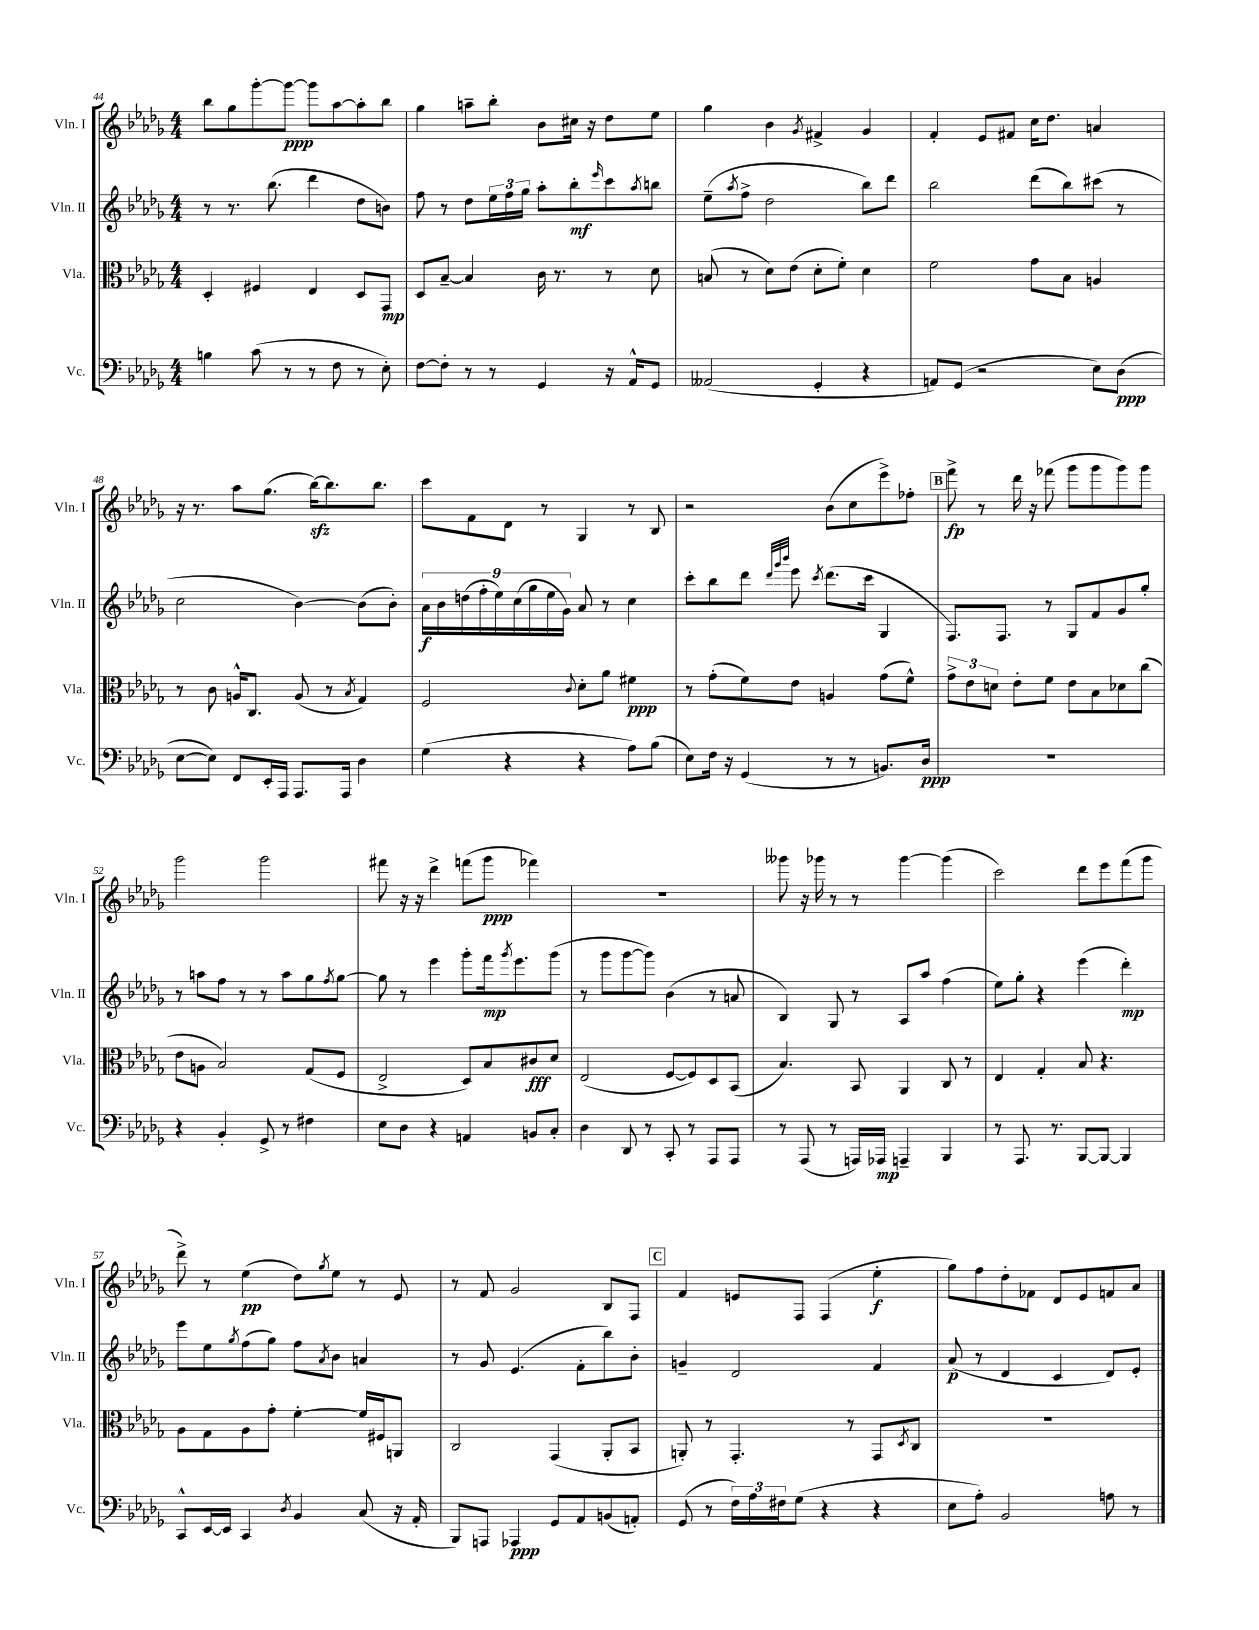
<<
\new StaffGroup <<
\new Staff = "s0" \with { instrumentName = "Vln. I" shortInstrumentName = "Vln. I" } {
    \clef treble \key des \major \numericTimeSignature \time 4/4
    bes''8 ges''8 ges'''8~-. ges'''8~\ppp ges'''8 aes''8~ aes''8-. bes''8 |
    ges''4 a''8-- bes''8-. bes'8 cis''16 r16 des''8 ees''8 |
    ges''4 bes'4 \acciaccatura { ges'8 } fis'4-> ges'4 |
    f'4-. ees'8 fis'8 c''16 des''8. a'4 |
    r16 r8. aes''8 ges''8.( bes''16~\sfz) bes''8. bes''8. |
    c'''8 f'8 des'8 r8 ges4 r8 bes8 |
    r2 bes'8( c''8 ees'''8->) fes''8-. |
    \mark \markup { \box "B" } f'''8->\fp r8 des'''16 r16 fes'''8( ges'''8 ges'''8 ges'''8) ges'''8 |
    ges'''2 ges'''2 |
    fis'''8 r16 r16 des'''4-> f'''8( ges'''8\ppp fes'''4) |
    R1 |
    geses'''8 r16 ges'''16 r8 r8 ges'''4~ ges'''4( |
    c'''2) des'''8 ees'''8 f'''8( ges'''8 |
    des'''8->) r8 ees''4\pp( des''8) \acciaccatura { ges''8 } ees''8 r8 ees'8 |
    r8 f'8 ges'2 bes8 f8 |
    \mark \markup { \box "C" } f'4 e'8 f8 f4( ees''4-.\f |
    ges''8) f''8 des''8-. fes'8 des'8 ees'8 f'8 aes'8 \bar "|." |
}
\new Staff = "s1" \with { instrumentName = "Vln. II" shortInstrumentName = "Vln. II" } {
    \clef treble \key des \major \numericTimeSignature \time 4/4
    r8 r8. bes''8.( des'''4 des''8 b'8) |
    f''8 r8 des''8 \tuplet 3/2 { ees''16 f''16 ges''16 } aes''8-. bes''8-.\mf \grace { ees'''16 } c'''8 \acciaccatura { aes''8 } b''8 |
    ees''8--( \acciaccatura { aes''8 } f''8-> des''2 bes''8) des'''8 |
    bes''2 des'''8( bes''8) cis'''8( r8 |
    c''2 bes'4~) bes'8( bes'8-.) |
    \tuplet 9/8 { aes'16\f bes'16 d''16( f''16-. ees''16) c''16( ges''16 ees''16 ges'16) } aes'8 r8 c''4 |
    c'''8-. bes''8 des'''8 \grace { des'''32 ges'''32 bes'''32 } ees'''8 \acciaccatura { c'''8 } des'''8.( c'''16 ges4 |
    \mark \markup { \box "B" } f8.) f8. r8 ges8 f'8 ges'8 ges''8-. |
    r8 a''8 f''8 r8 r8 a''8 ges''8 \acciaccatura { f''8 } ges''8~ |
    ges''8 r8 ees'''4 ges'''8-. f'''16\mp \acciaccatura { ges'''8 } ees'''8. ges'''8( |
    r8 ges'''8 ges'''8~ ges'''8) bes'4( r8 a'8 |
    bes4) ges8 r8 aes8 aes''8 f''4( |
    ees''8) ges''8-. r4 ees'''4( des'''4-.\mp) |
    ees'''8 ees''8 \acciaccatura { ges''8 } f''8( ges''8) f''8 \acciaccatura { aes'8 } bes'8 a'4 |
    r8 ges'8 ees'4.( f'8-. bes''8) bes'8-. |
    \mark \markup { \box "C" } g'4-- des'2 f'4 |
    aes'8\p( r8 des'4 c'4 des'8) ees'8-. \bar "|." |
}
\new Staff = "s2" \with { instrumentName = "Vla." shortInstrumentName = "Vla." } {
    \clef alto \key des \major \numericTimeSignature \time 4/4
    des4-. fis4 ees4 des8 ges,8\mp |
    des8 bes8~-- bes4 c'16 r8. r8 des'8 |
    b8( r8 des'8) ees'8( des'8-. f'8-.) des'4 |
    f'2 ges'8 bes8 a4 |
    r8 c'8 a16-^ c8. a8( r8 \acciaccatura { bes8 } ges4) |
    f2 \appoggiatura { c'8 } des'8-. aes'8 fis'4\ppp |
    r8 ges'8-.( f'8) ees'8 a4 ges'8( f'8-^) |
    \mark \markup { \box "B" } \tuplet 3/2 { ges'8-> ees'8 d'8 } ees'8-. f'8 ees'8 bes8 des'8 c''8( |
    ees'8 a8 bes2) ges8( f8 |
    ees2-> des8) bes8 cis'8\fff des'8 |
    ees2( f8~ f8) des8 bes,8( |
    bes4.) bes,8 aes,4 c8 r8 |
    ees4 ges4-. bes8 r4. |
    aes8 ges8 aes8 ges'8-. f'4~-. f'16 fis16 a,8 |
    c2 ges,4( aes,8-. bes,8 |
    \mark \markup { \box "C" } a,8-.) r8 ges,4.-. r8 ges,8 \acciaccatura { des8 } c8 |
    R1 \bar "|." |
}
\new Staff = "s3" \with { instrumentName = "Vc." shortInstrumentName = "Vc." } {
    \clef bass \key des \major \numericTimeSignature \time 4/4
    b4 c'8( r8 r8 f8 r8 ees8-.) |
    f8~ f8-. r8 r8 ges,4 r16 aes,16-^ ges,8 |
    aeses,2( ges,4-. r4 |
    a,8) ges,8( r2 ees8) des8\ppp( |
    ees8~ ees8) f,8 ees,16-. aes,,16 aes,,8. aes,,16 des4 |
    ges4( r4 r4 aes8) bes8( |
    ees8) f16 r16 ges,4( r8 r8 b,8.) des16\ppp |
    \mark \markup { \box "B" } R1 |
    r4 bes,4-. ges,8-> r8 fis4 |
    ees8 des8 r4 a,4 b,8 c8-. |
    des4 des,8 r8 c,8-. r8 aes,,8 aes,,8 |
    r8 aes,,8( r8 a,,16) aes,,16\mp a,,4-- bes,,4 |
    r8 aes,,8. r8. bes,,8~ bes,,8~ bes,,4 |
    c,8-^ ees,16~ ees,16 c,4 \acciaccatura { des8 } bes,4 c8( r16 aes,16-. |
    bes,,8) a,,8 aes,,4\ppp ges,8 aes,8 b,8( a,8-.) |
    \mark \markup { \box "C" } ges,8( r8 \tuplet 3/2 { f16) aes16 fis16 } ges8( r4 r4 |
    ees8 aes8-.) bes,2 a8 r8 \bar "|." |
}
>>
>>
\layout { \context { \Score currentBarNumber = #44 } }
